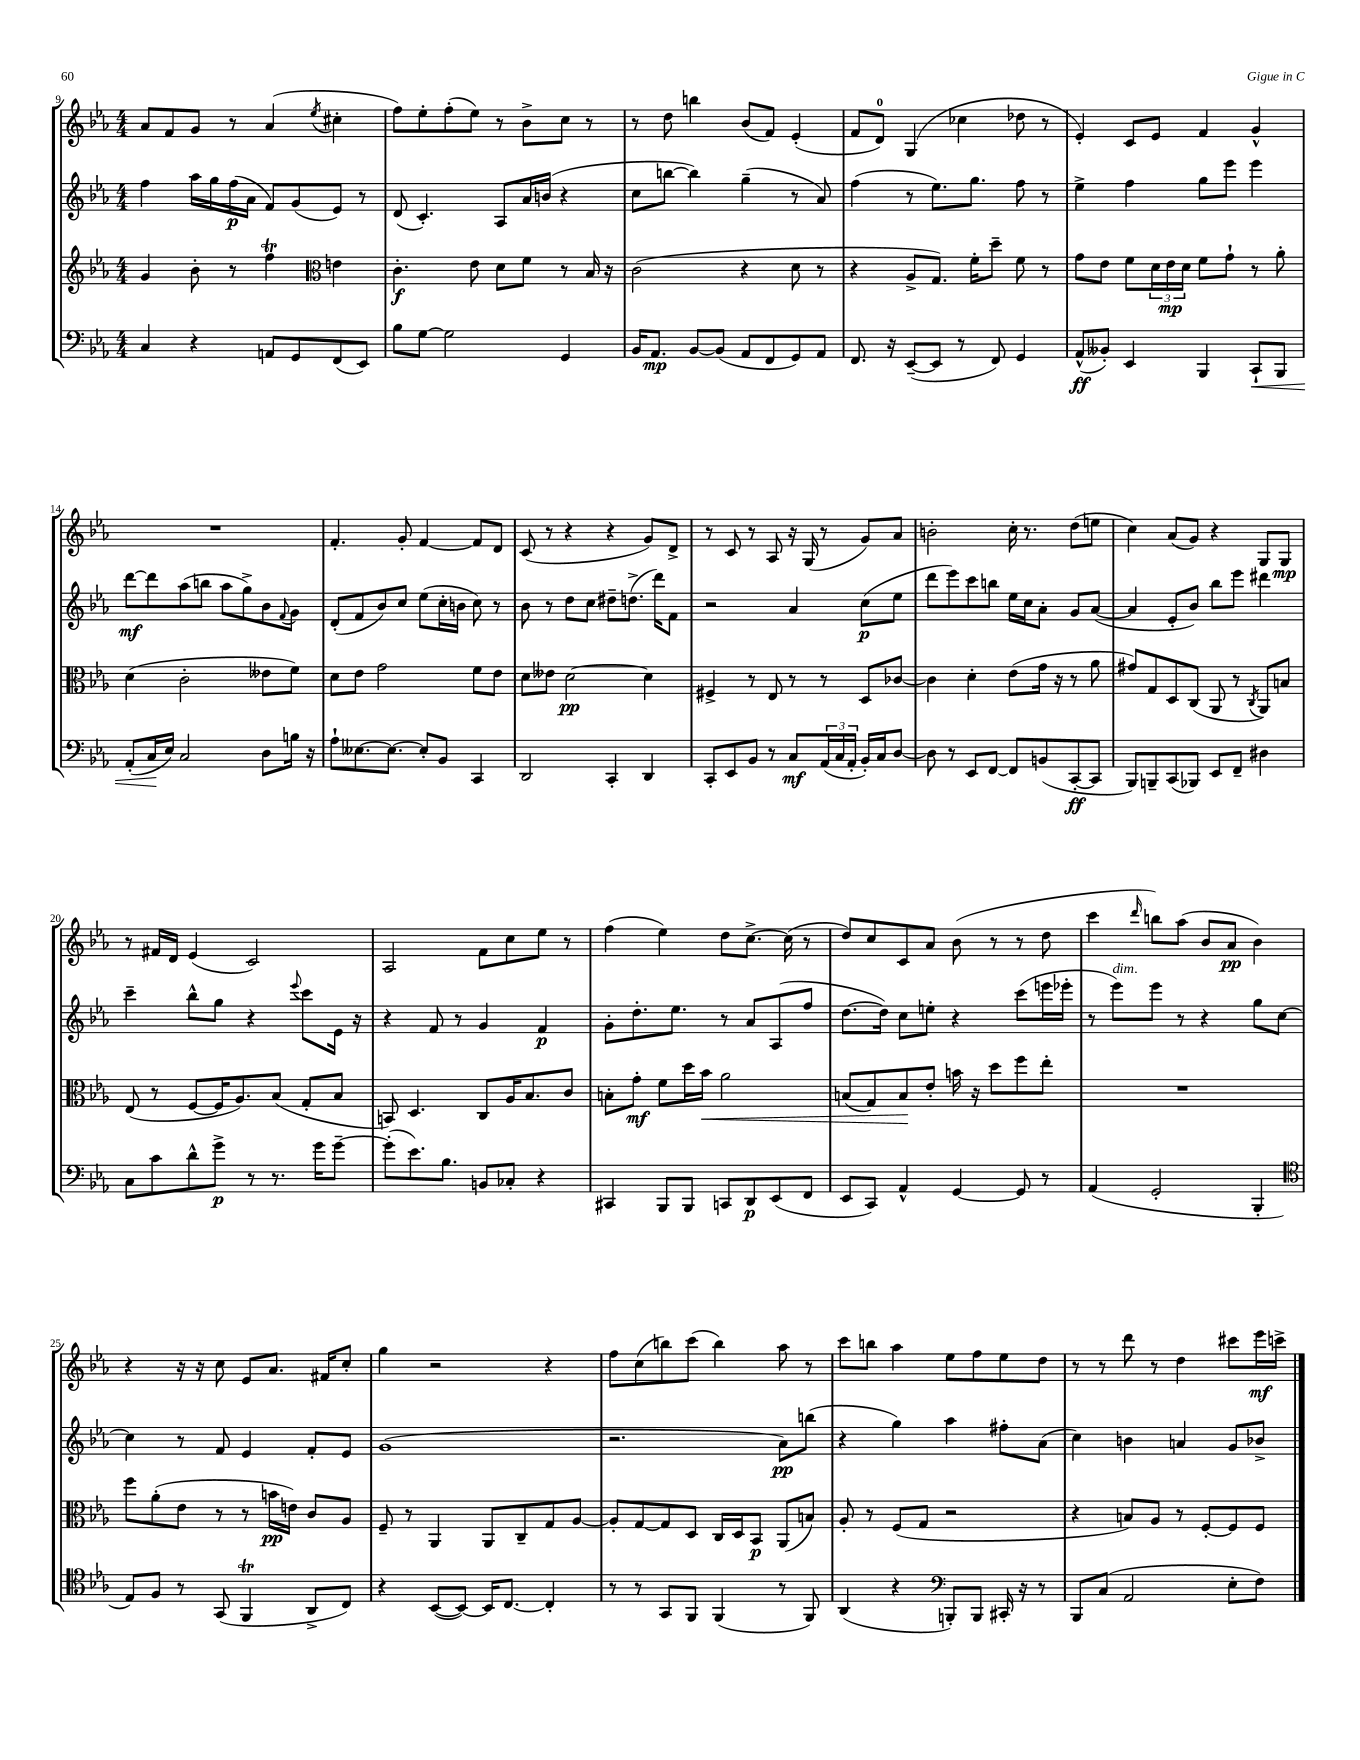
<<
\new StaffGroup <<
\new Staff = "s0" {
    \clef treble \key ees \major \numericTimeSignature \time 4/4
    aes'8 f'8 g'8 r8 aes'4( \acciaccatura { ees''8 } cis''4-. |
    f''8) ees''8-. f''8-.( ees''8) r8 bes'8-> c''8 r8 |
    r8 d''8 b''4 bes'8( f'8) ees'4-.( |
    f'8 d'8-0) g4( ces''4 des''8 r8 |
    ees'4-.) c'8 ees'8 f'4 g'4-^ |
    R1 |
    f'4.-. g'8-. f'4~ f'8 d'8 |
    c'8( r8 r4 r4 g'8) d'8-> |
    r8 c'8 r8 aes8 r16 g16( r8 g'8) aes'8 |
    b'2-. c''16-. r8. d''8( e''8 |
    c''4) aes'8( g'8) r4 g8 g8\mp |
    r8 fis'16 d'16 ees'4( c'2) |
    aes2 f'8 c''8 ees''8 r8 |
    f''4( ees''4) d''8 c''8.~-> c''16( r8 |
    d''8) c''8 c'8 aes'8 bes'8( r8 r8 d''8 |
    c'''4 \grace { d'''16 } b''8) aes''8( bes'8 aes'8\pp bes'4) |
    r4 r16 r16 c''8 ees'8 aes'8. fis'16 c''8-. |
    g''4 r2 r4 |
    f''8 c''8( b''8) c'''8( b''4) aes''8 r8 |
    c'''8 b''8 aes''4 ees''8 f''8 ees''8 d''8 |
    r8 r8 d'''8 r8 d''4 cis'''8 ees'''16\mf c'''16-> \bar "|." |
}
\new Staff = "s1" {
    \clef treble \key ees \major \numericTimeSignature \time 4/4
    f''4 aes''16 g''16 f''16\p( aes'16 f'8) g'8( ees'8) r8 |
    d'8( c'4.-.) aes8 aes'16 b'16( r4 |
    c''8 b''8~ b''4) g''4--( r8 aes'8) |
    f''4( r8 ees''8.) g''8. f''8 r8 |
    ees''4-> f''4 g''8 ees'''8 ees'''4 |
    d'''8~\mf d'''8 aes''8( b''8 aes''8 g''8->) bes'8 \appoggiatura { f'8 } g'8 |
    d'8-.( f'8 bes'8) c''8 ees''8( c''16-. b'16 c''8) r8 |
    bes'8 r8 d''8 c''8 dis''8-- d''8.->( d'''16) f'8 |
    r2 aes'4 c''8\p( ees''8 |
    d'''8 ees'''8) c'''8 b''8 ees''16 c''16 aes'8-. g'8 aes'8~( |
    aes'4 ees'8-. bes'8) bes''8 ees'''8 dis'''4 |
    c'''4-- bes''8-^ g''8 r4 \appoggiatura { ees'''8 } c'''8 ees'16 r16 |
    r4 f'8 r8 g'4 f'4\p |
    g'8-. d''8.-. ees''8. r8 aes'8 aes8( f''8 |
    d''8.~ d''16) c''8 e''8-. r4 c'''8( e'''16 ees'''16-. |
    r8 ees'''8^\markup { \italic "dim." }) ees'''8 r8 r4 g''8 c''8~ |
    c''4 r8 f'8 ees'4 f'8-. ees'8 |
    g'1( |
    r2. aes'8\pp) b''8( |
    r4 g''4) aes''4 fis''8-. aes'8( |
    c''4) b'4 a'4 g'8 bes'8-> \bar "|." |
}
\new Staff = "s2" {
    \clef treble \key ees \major \numericTimeSignature \time 4/4
    g'4 bes'8-. r8 f''4\trill \clef alto e'4 |
    c'4.-.\f ees'8 d'8 f'8 r8 bes16 r16 |
    c'2( r4 d'8 r8 |
    r4 aes8-> g8.) f'16-. d''8-- f'8 r8 |
    g'8 ees'8 f'8 \tuplet 3/2 { d'16 ees'16\mp d'16 } f'8 g'8-! r8 aes'8-. |
    d'4( c'2-. eeses'8 f'8) |
    d'8 ees'8 g'2 f'8 ees'8 |
    d'8 eeses'8 d'2~\pp d'4 |
    fis4-> r8 ees8 r8 r8 d8 ces'8~ |
    ces'4 d'4-. ees'8( g'16 r16 r8 aes'8 |
    gis'8) g8 d8 c8( aes,8 r8 \acciaccatura { c8 } aes,8) b8 |
    ees8( r8 f8~ f16 aes8.) bes8( g8-. bes8 |
    b,8) d4. c8 aes16 bes8. c'8 |
    b8-. g'8-.\mf f'8 d''16 bes'16\< aes'2 |
    b8( g8) b8\! ees'8-. b'16 r16 d''8 f''8 ees''8-. |
    R1 |
    f''8 aes'8-.( ees'8 r8 r8 b'16\pp e'16) c'8 aes8 |
    f8-- r8 aes,4 aes,8 c8-- g8 aes8~ |
    aes8-. g8~ g8 d8 c16 d16 bes,8\p aes,8( b8) |
    aes8-. r8 f8( g8 r2 |
    r4 b8) aes8 r8 f8~-. f8 f8 \bar "|." |
}
\new Staff = "s3" {
    \clef bass \key ees \major \numericTimeSignature \time 4/4
    c4 r4 a,8 g,8 f,8( ees,8) |
    bes8 g8~ g2 g,4 |
    bes,16 aes,8.\mp bes,8~ bes,8( aes,8 f,8 g,8) aes,8 |
    f,8. r16 ees,8~--( ees,8 r8 f,8) g,4 |
    aes,8-^\ff( beses,8-.) ees,4 bes,,4 c,8-!\< bes,,8 |
    aes,8-.( c16\! ees16) c2 d8 b16 r16 |
    aes8-! eeses8.~ eeses8.~ eeses8-. bes,8 c,4 |
    d,2 c,4-. d,4 |
    c,8-. ees,8 bes,8 r8 c8\mf \tuplet 3/2 { aes,16( c16 aes,16-. } bes,16-.) c16 d8~ |
    d8 r8 ees,8 f,8~ f,8 b,8( c,8~-.\ff c,8 |
    bes,,8) b,,8-- c,8( bes,,8) ees,8 f,8-- dis4 |
    c8 c'8 d'8-^ g'8->\p r8 r8. g'16 g'8~-- |
    g'8-.( ees'8.) bes8. b,8 ces8-. r4 |
    cis,4 bes,,8 bes,,8 c,8 d,8\p ees,8( f,8 |
    ees,8 c,8) aes,4-^ g,4~ g,8 r8 |
    aes,4( g,2-. bes,,4-. |
    \clef tenor ees8) f8 r8 g,8( f,4\trill aes,8-> c8) |
    r4 bes,8~( bes,8~) bes,16 c8.~ c4-. |
    r8 r8 g,8 f,8 f,4( r8 f,8) |
    aes,4( r4 \clef bass b,,8-.) b,,8 cis,16-. r16 r8 |
    bes,,8 c8( aes,2 ees8-. f8) \bar "|." |
}
>>
>>
\layout { \context { \Score currentBarNumber = #9 } }
